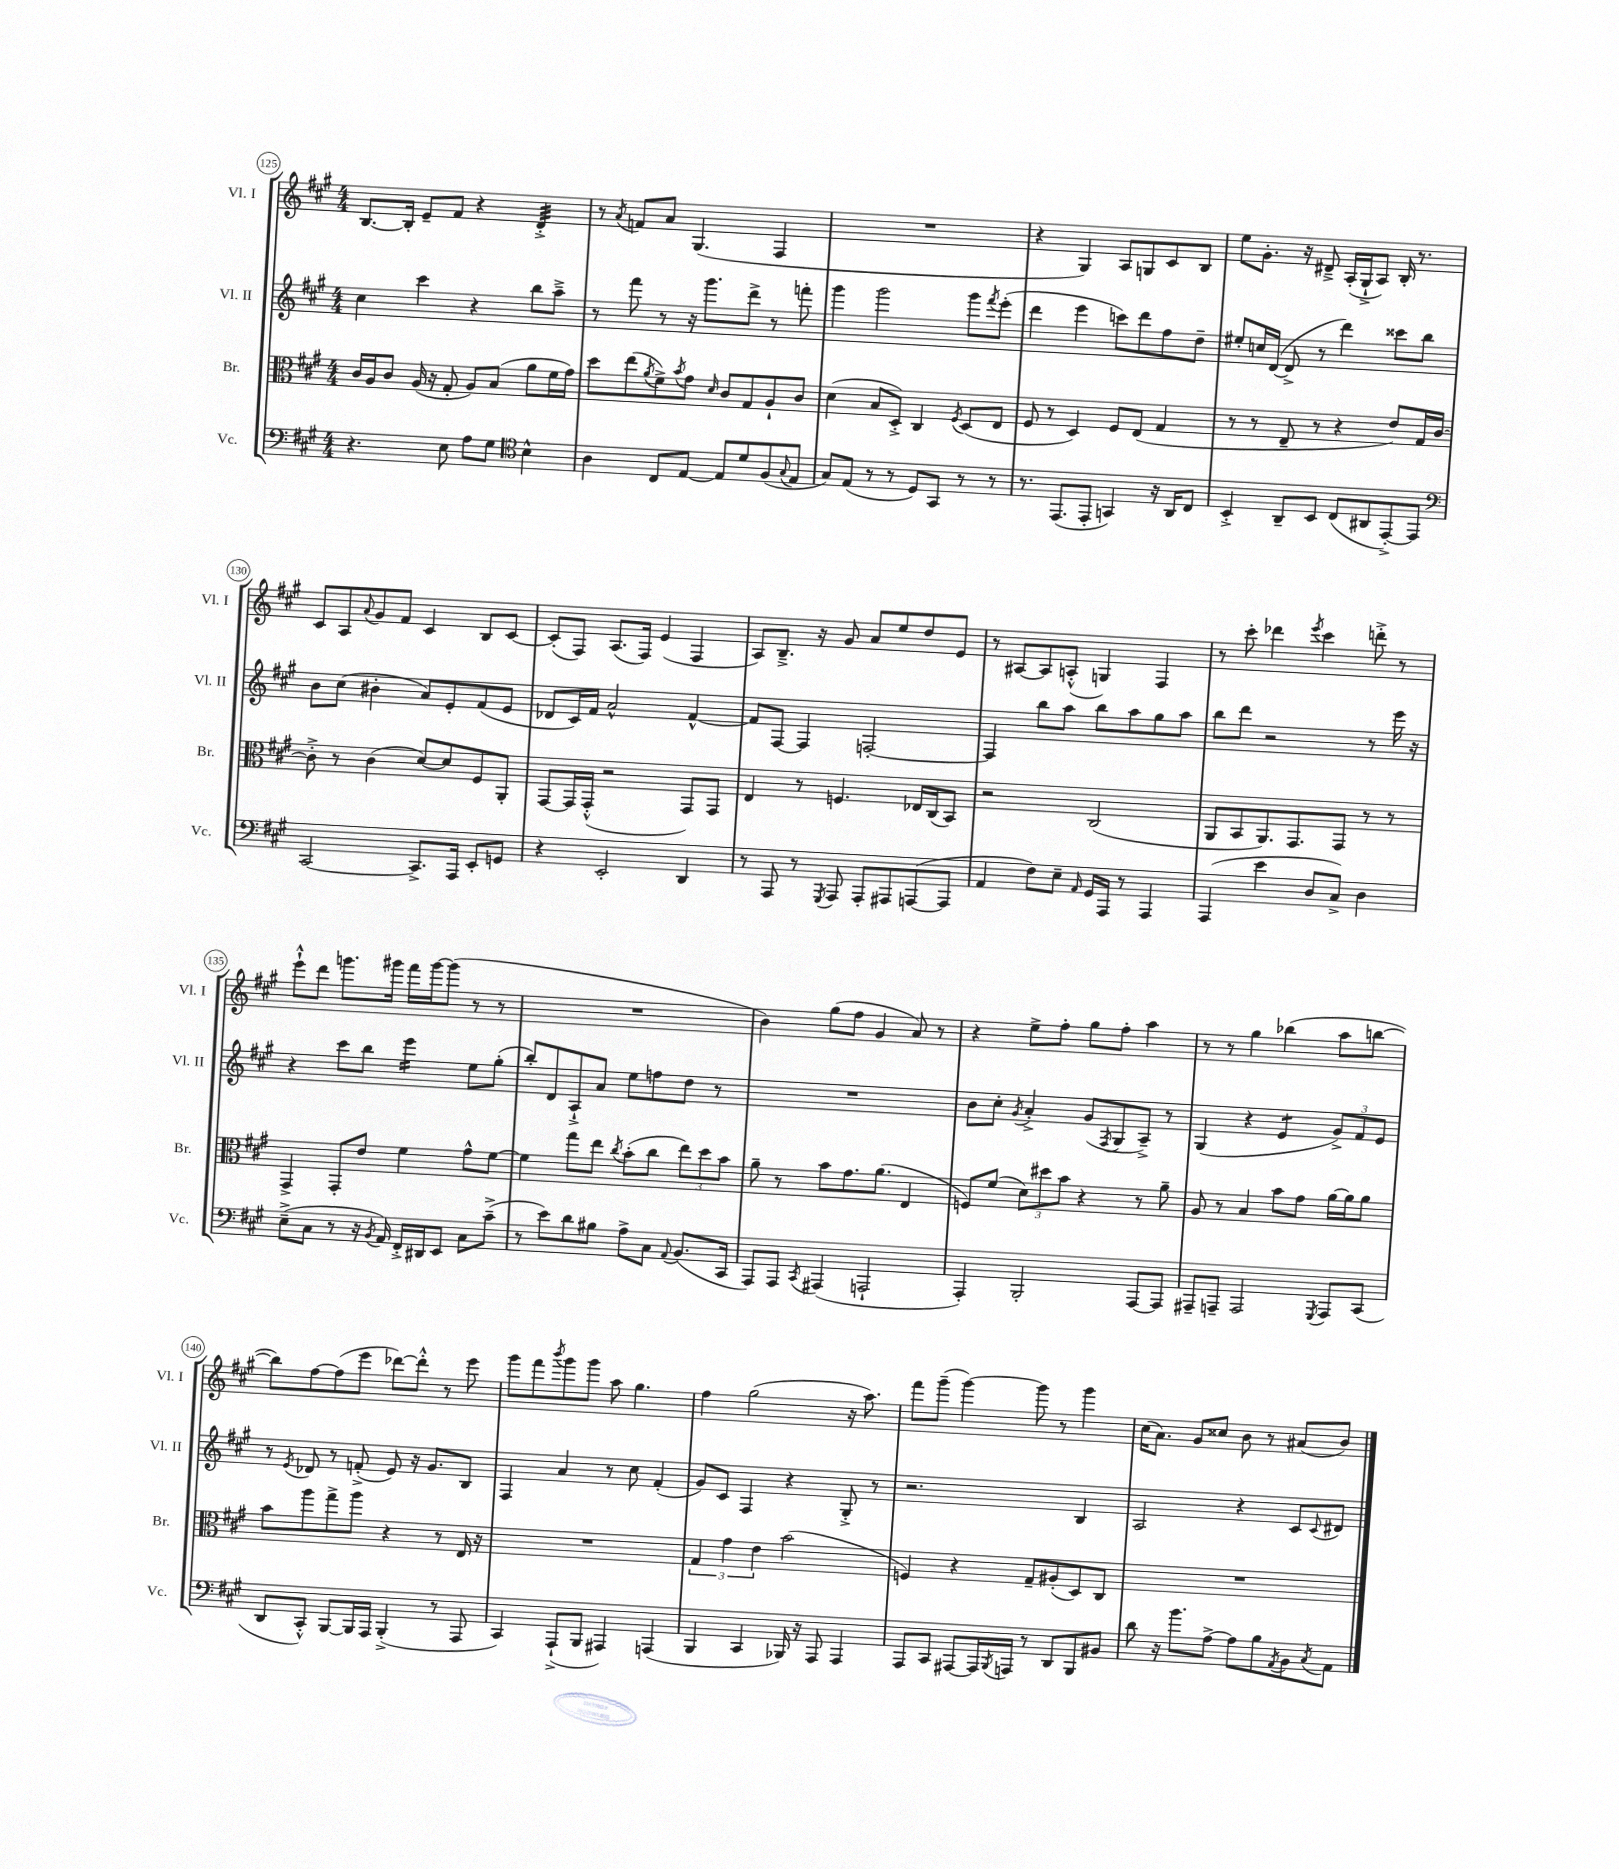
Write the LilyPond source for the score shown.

<<
\new StaffGroup <<
\new Staff = "s0" \with { instrumentName = "Vl. I" shortInstrumentName = "Vl. I" } {
    \clef treble \key a \major \numericTimeSignature \time 4/4
    b8.~ b16-. e'8-- fis'8 r4 d'4:32-.-> |
    r8 \acciaccatura { a'8 } f'8 a'8 gis4.( fis4 |
    R1 |
    r4 gis4) a8 g8 cis'8 b8 |
    e''8 gis'8.-. r16 dis'8---> a16-.( gis16-!-> a8) b16-. r8. |
    cis'8 a8 \appoggiatura { a'8 } gis'8 fis'8 cis'4 b8 cis'8~ |
    cis'8-.( fis8) a8.( fis16) e'4( fis4 |
    a8) b8.---> r16 gis'8 a'8 e''8 d''8 e'8 |
    r8 ais8~ ais8 a8-.-^( g4) fis4 |
    r8 cis'''8-. des'''4 \acciaccatura { e'''8 } cis'''4 d'''8-.-> r8 |
    e'''8-!-^ d'''8 g'''8. gis'''16 fis'''16 gis'''16~ gis'''8( r8 r8 |
    R1 |
    b'4) gis''8( fis''8 gis'4 a'8) r8 |
    r4 e''8-> fis''8-. gis''8 fis''8-. a''4 |
    r8 r8 gis''4 bes''4( a''8 b''8~ |
    b''8) fis''8~ fis''8( e'''8 des'''8~) des'''8-.-^ r8 e'''8 |
    gis'''8 fis'''8 \acciaccatura { b'''8 } gis'''8 gis'''8 a''8 gis''4. |
    fis''4 gis''2( r16 a''8.) |
    fis'''8 gis'''8--( gis'''4~) gis'''8 r8 gis'''4 |
    cis''16( a'8.) gis'8 cisis''8 b'8 r8 ais'8( b'8) \bar "|." |
}
\new Staff = "s1" \with { instrumentName = "Vl. II" shortInstrumentName = "Vl. II" } {
    \clef treble \key a \major \numericTimeSignature \time 4/4
    cis''4 cis'''4 r4 b''8 a''8---> |
    r8 fis'''8 r8 r16 gis'''8. d'''8-> r8 f'''8-. |
    gis'''4 gis'''2 gis'''8 \acciaccatura { fis'''8 } e'''8-.( |
    d'''4 e'''4 c'''8) d'''8 fis''8 d''8-- |
    eis''8-. c''16 d'16~( d'8-> r8 d'''4) cisis'''8 b''8 |
    b'8 cis''8( bis'4-. a'8) e'8-. fis'8( e'8 |
    des'8 cis'16) fis'16 a'2-^ fis'4~-^ |
    fis'8 fis8~ fis4 f2~-. |
    f4 b''8 a''8 b''8 a''8 gis''8 a''8 |
    b''8 d'''8 r2 r8 e'''16 r16 |
    r4 cis'''8 b''8 e'''4:16 e''8 gis''8-.( |
    b''8-.) d'8 a8-!-> a'8 e''8 f''8 d''8 r8 |
    R1 |
    b'8 cis''8-. \acciaccatura { gis'8 } a'4-.-> gis'8( \acciaccatura { fis8 } gis8 a8--->) r8 |
    gis4( r4 e'4:8 \tuplet 3/2 { gis'8->) fis'8 e'8 } |
    r8 \acciaccatura { e'8 } des'8 r8 f'8-.->( e'8) r16 gis'8. b8 |
    fis4 a'4 r8 cis''8 fis'4-.( |
    gis'8) cis'8 fis4 r4 gis8-.-> r8 |
    r2. b4 |
    a2 r4 cis'8 \appoggiatura { cis'8 } dis'8 \bar "|." |
}
\new Staff = "s2" \with { instrumentName = "Br." shortInstrumentName = "Br." } {
    \clef alto \key a \major \numericTimeSignature \time 4/4
    cis'16 a16 cis'8 a16( r16 gis8-. a8) b8( a'8 fis'16 gis'16) |
    d''8 e''8( \acciaccatura { a'8 } fis'8->) \acciaccatura { b'8 } gis'8 \grace { d'16 } cis'8 gis8 a8-! cis'8 |
    d'4( b8 d8-.->) cis4 \acciaccatura { fis8 } d8( e8 |
    fis8 r8 d4) fis8 e8( gis4 |
    r8 r8 e8-- r8 r4 e'8) gis16 cis'16~ |
    cis'8-.-> r8 cis'4( d'8~) d'8 fis8 a,8-. |
    gis,8~ gis,16 gis,16-.-^( r2 gis,8) gis,8 |
    e4 r8 f4. ees16 cis16( b,8) |
    r2 cis2( |
    a,8 b,8 a,8.) gis,8. gis,8 r8 r8 |
    gis,4-> gis,8-. e'8 fis'4 gis'8-^ fis'8~ |
    fis'4 gis''8 e''8 \acciaccatura { cis''8 } b'8-.( cis''8 \tuplet 3/2 { e''8) d''8 b'8 } |
    a'8-- r8 b'8 gis'8. a'8.( e4 |
    f8) fis'8( \tuplet 3/2 { d'8) dis''8 b'8 } r4 r8 a'8-- |
    a8 r8 b4 b'8 gis'8 a'16~ a'16 a'8 |
    b'8 a''8 gis''8-> a''8 r4 r8 e16 r16 |
    R1 |
    \tuplet 3/2 { gis4 gis'4 e'4 } b'2( |
    f4) r4 gis8-- ais8-.( d8) cis8 |
    R1 \bar "|." |
}
\new Staff = "s3" \with { instrumentName = "Vc." shortInstrumentName = "Vc." } {
    \clef bass \key a \major \numericTimeSignature \time 4/4
    r4. e8 a8 gis8 \clef tenor b4-^ |
    a4 cis8 e8~ e8 d'8 fis8( \appoggiatura { gis8 } e8 |
    gis8) e8( r8 r8 d8) gis,8 r8 r8 |
    r8. e,8.( e,8-. g,4) r16 a,16 cis8 |
    b,4-.-> a,8-- b,8 cis8( ais,8 e,8~-.->) e,8 |
    \clef bass cis,2~ cis,8.-> a,,16 e,8-. g,8 |
    r4 e,2-. d,4 |
    r8 a,,8 r8 \acciaccatura { gis,,8 } a,,8 a,,8-. ais,,8 a,,8~( a,,8 |
    a,4 fis8) e8-- \grace { a,16 } gis,16 a,,16 r8 a,,4 |
    a,,4( e'4 d8 cis8->) d4 |
    e8--->( cis8 r8 r16 \acciaccatura { b,8 } a,16) fis,16-.-> dis,16 e,8 cis8 cis'8--->( |
    r8 e'8) d'8 bis8 a8-> cis8 \appoggiatura { a,8 } b,8.( cis,16 |
    a,,8) a,,8 \acciaccatura { cis,8 } ais,,4( a,,2-! |
    a,,4-.) b,,2-. a,,8~ a,,8 |
    ais,,8-- a,,8-- a,,2 \acciaccatura { gis,,8 } a,,8 cis,8( |
    d,8 cis,8-.-^) b,,8~ b,,16 a,,16 b,,4-.->( r8 a,,8 |
    cis,4) a,,8-!->( b,,8 ais,,4) a,,4( |
    b,,4 cis,4 bes,,16) r16 a,,8 a,,4 |
    a,,8 cis,8 ais,,8~ ais,,16 \acciaccatura { b,,8 } a,,16 r8 d,8 b,,8 bis,8 |
    d'8 r16 b'8. a8~-> a8 b8 \acciaccatura { a,8 } b,8 \acciaccatura { cis8 } a,8 \bar "|." |
}
>>
>>
\layout { \context { \Score currentBarNumber = #125 \override BarNumber.stencil = #(make-stencil-circler 0.1 0.3 ly:text-interface::print) } }
